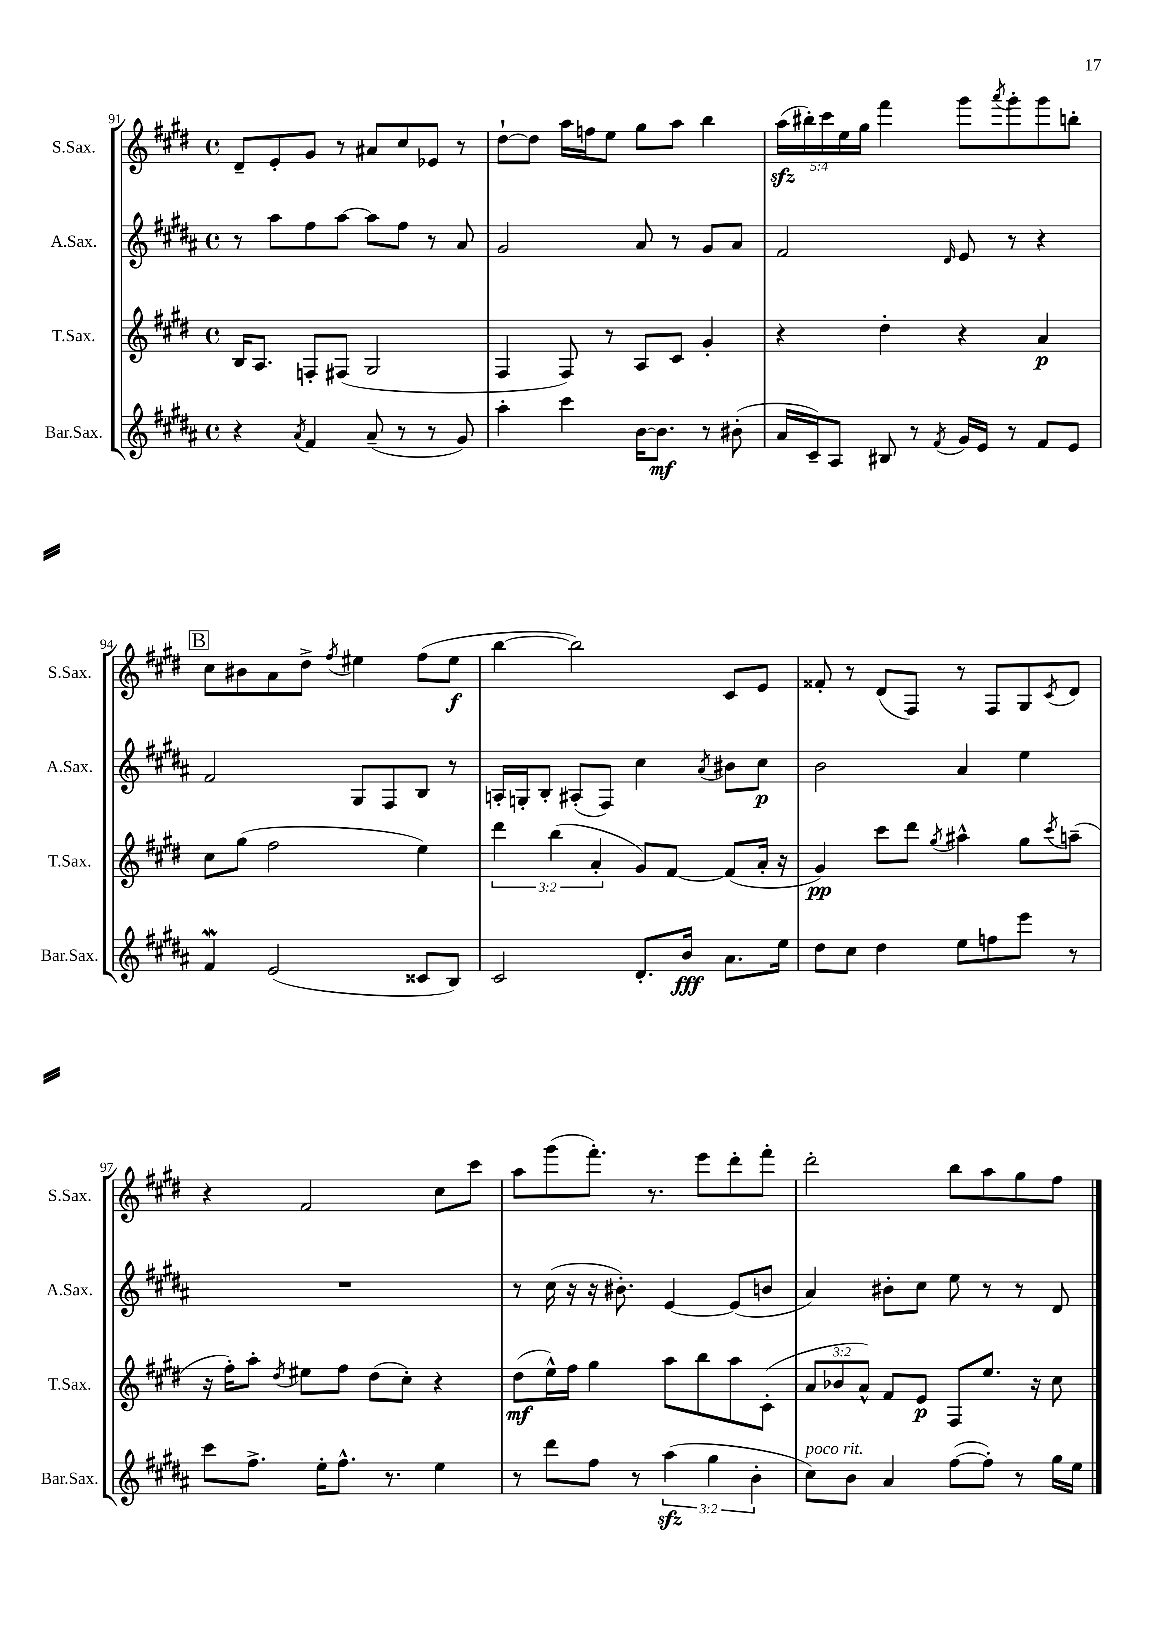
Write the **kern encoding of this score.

**kern	**dynam	**kern	**dynam	**kern	**dynam	**kern	**dynam
*part4	*part4	*part3	*part3	*part2	*part2	*part1	*part1
*staff4	*staff4	*staff3	*staff3	*staff2	*staff2	*staff1	*staff1
*I"Bar.Sax.	*	*I"T.Sax.	*	*I"A.Sax.	*	*I"S.Sax.	*
*I'Bar.Sax.	*	*I'T.Sax.	*	*I'A.Sax.	*	*I'S.Sax.	*
*clefG2	*	*clefG2	*	*clefG2	*	*clefG2	*
*k[f#c#g#d#a#]	*	*k[f#c#g#d#]	*	*k[f#c#g#d#a#]	*	*k[f#c#g#d#]	*
*M4/4	*	*M4/4	*	*M4/4	*	*M4/4	*
*met(c)	*	*met(c)	*	*met(c)	*	*met(c)	*
=91	=91	=91	=91	=91	=91	=91	=91
4r	.	16B/KL	.	8r	.	8d#~/L	.
.	.	8.A/J	.	.	.	.	.
.	.	.	.	8aa#\L	.	8e'/	.
8qa#/	.	.	.	.	.	.	.
4f#/	.	8Fn'/L	.	8ff#\	.	8g#/J	.
.	.	(8F#X/J	.	[8aa#\J	.	8r	.
(8a#~/	.	2G#/	.	8aa#\L]	.	8a#X/L	.
8r	.	.	.	8ff#\J	.	8cc#/	.
8r	.	.	.	8r	.	8e-X/J	.
8g#/)	.	.	.	8a#/	.	8r	.
=92	=92	=92	=92	=92	=92	=92	=92
4aa#'\	.	4F#/	.	2g#/	.	[8dd#`\L	.
.	.	.	.	.	.	8dd#\J]	.
4ccc#\	.	8F#/)	.	.	.	16aa\LL	.
.	.	.	.	.	.	16ffn\J	.
.	.	8r	.	.	.	8ee\J	.
[16b\KL	.	8A/L	.	8a#/	.	8gg#\L	.
8.b\J]	mf	.	.	.	.	.	.
.	.	8c#/J	.	8r	.	8aa\J	.
8r	.	4g#'/	.	8g#/L	.	4bb\	.
(8b#X'\	.	.	.	8a#/J	.	.	.
=93	=93	=93	=93	=93	=93	=93	=93
16a#/LL	.	4r	.	2f#/	.	(20aazz\LL	.
.	.	.	.	.	.	20bb#X'\)	.
16c#~/J)	.	.	.	.	.	.	.
.	.	.	.	.	.	20ccc#\	.
8A#/J	.	.	.	.	.	.	.
.	.	.	.	.	.	20ee\	.
.	.	.	.	.	.	20gg#\JJ	.
8B#X/	.	4dd#'\	.	.	.	4fff#\	.
8r	.	.	.	.	.	.	.
8qf#/	.	.	.	16qqd#/	.	.	.
16g#/LL	.	4r	.	8e/	.	8ggg#\L	.
16e/JJ	.	.	.	.	.	.	.
.	.	.	.	.	.	8qaaa/	.
8r	.	.	.	8r	.	8ggg#'\	.
8f#/L	.	4a/	p	4r	.	8ggg#\	.
8e/J	.	.	.	.	.	8bbn'\J	.
!!LO:LB:g=z
!!LO:REH:place=s1:t=B
=94	=94	=94	=94	=94	=94	=94	=94
4f#W/	.	8cc#\L	.	2f#/	.	8cc#\L	.
.	.	(8gg#\J	.	.	.	8b#X\	.
(2e/	.	2ff#\	.	.	.	8a\	.
.	.	.	.	.	.	8dd#^\J	.
.	.	.	.	.	.	8qff#/	.
.	.	.	.	8G#/L	.	4ee#X\	.
.	.	.	.	8F#/	.	.	.
8c##X/L	.	4ee\)	.	8B/J	.	(8ff#\L	.
8B/J)	.	.	.	8r	.	8ee#\J	f
=95	=95	=95	=95	=95	=95	=95	=95
2c#/	.	6ddd#\	.	16An'/LL	.	[4bb\	.
.	.	.	.	16Gn'/J	.	.	.
.	.	.	.	8B'/J	.	.	.
.	.	(6bb\	.	.	.	.	.
.	.	.	.	(8A#X'/L	.	2bb\])	.
.	.	6a'/	.	.	.	.	.
.	.	.	.	8F#/J)	.	.	.
8.d#'/L	.	8g#/L)	.	4cc#\	.	.	.
.	.	[8f#/J	.	.	.	.	.
16b/Jk	fff	.	.	.	.	.	.
.	.	.	.	8qa#/	.	.	.
8.a#\L	.	(8f#/L]	.	8b#X\L	.	8c#/L	.
.	.	16a'/Jk	.	8cc#\J	p	8e/J	.
16ee\Jk	.	16r	.	.	.	.	.
=96	=96	=96	=96	=96	=96	=96	=96
8dd#\L	.	4g#/)	pp	2b\	.	8f##X'/	.
8cc#\J	.	.	.	.	.	8r	.
4dd#\	.	8ccc#\L	.	.	.	(8d#/L	.
.	.	8ddd#\J	.	.	.	8F#/J)	.
.	.	8qgg#/	.	.	.	.	.
8ee\L	.	4aa#X^^\	.	4a#/	.	8r	.
8ffn\	.	.	.	.	.	8F#/L	.
8eee\J	.	8gg#\L	.	4ee\	.	8G#/	.
.	.	8qccc#/	.	.	.	8qc#/	.
8r	.	(8aan~\J	.	.	.	8d#/J	.
!!LO:LB:g=z
=97	=97	=97	=97	=97	=97	=97	=97
8ccc#\L	.	16r	.	1r	.	4r	.
.	.	16ff#'\KL)	.	.	.	.	.
8.ff#^\J	.	8aa'\J	.	.	.	.	.
.	.	8qdd#/	.	.	.	.	.
.	.	8ee#X\L	.	.	.	2f#/	.
16ee'\KL	.	.	.	.	.	.	.
8.ff#^^\J	.	8ff#\J	.	.	.	.	.
.	.	(8dd#\L	.	.	.	.	.
8.r	.	.	.	.	.	.	.
.	.	8cc#'\J)	.	.	.	.	.
4ee\	.	4r	.	.	.	8cc#\L	.
.	.	.	.	.	.	8ccc#\J	.
=98	=98	=98	=98	=98	=98	=98	=98
8r	.	(8dd#\L	mf	8r	.	8aa\L	.
8ddd#\L	.	16ee^^\L)	.	(16cc#\	.	(8ggg#\	.
.	.	16ff#\JJ	.	16r	.	.	.
8ff#\J	.	4gg#\	.	16r	.	8.fff#'\J)	.
.	.	.	.	8.b#X'\)	.	.	.
8r	.	.	.	.	.	.	.
.	.	.	.	.	.	8.r	.
(6aa#zz\	.	8aa\L	.	[4e/	.	.	.
.	.	8bb\	.	.	.	8eee\L	.
6gg#\	.	.	.	.	.	.	.
.	.	8aa\	.	(8e/L]	.	8ddd#'\	.
6b'\	.	.	.	.	.	.	.
.	.	(8c#'\J	.	8bn/J	.	8fff#'\J	.
=99	=99	=99	=99	=99	=99	=99	=99
!LO:TX:a:i:t=poco rit.	!	!	!	!	!	!	!
8cc#\L)	.	12a/L	.	4a#/)	.	2ddd#'\	.
.	.	12b-X/	.	.	.	.	.
8b\J	.	.	.	.	.	.	.
.	.	12a^^/J)	.	.	.	.	.
4a#/	.	8f#/L	.	8b#X'\L	.	.	.
.	.	8e/J	p	8cc#\J	.	.	.
([8ff#\L	.	8F#/L	.	8ee\	.	8bb\L	.
8ff#'\J])	.	8.ee/J	.	8r	.	8aa\	.
8r	.	.	.	8r	.	8gg#\	.
.	.	16r	.	.	.	.	.
16gg#\LL	.	8cc#\	.	8d#/	.	8ff#\J	.
16ee\JJ	.	.	.	.	.	.	.
==	==	==	==	==	==	==	==
*-	*-	*-	*-	*-	*-	*-	*-
